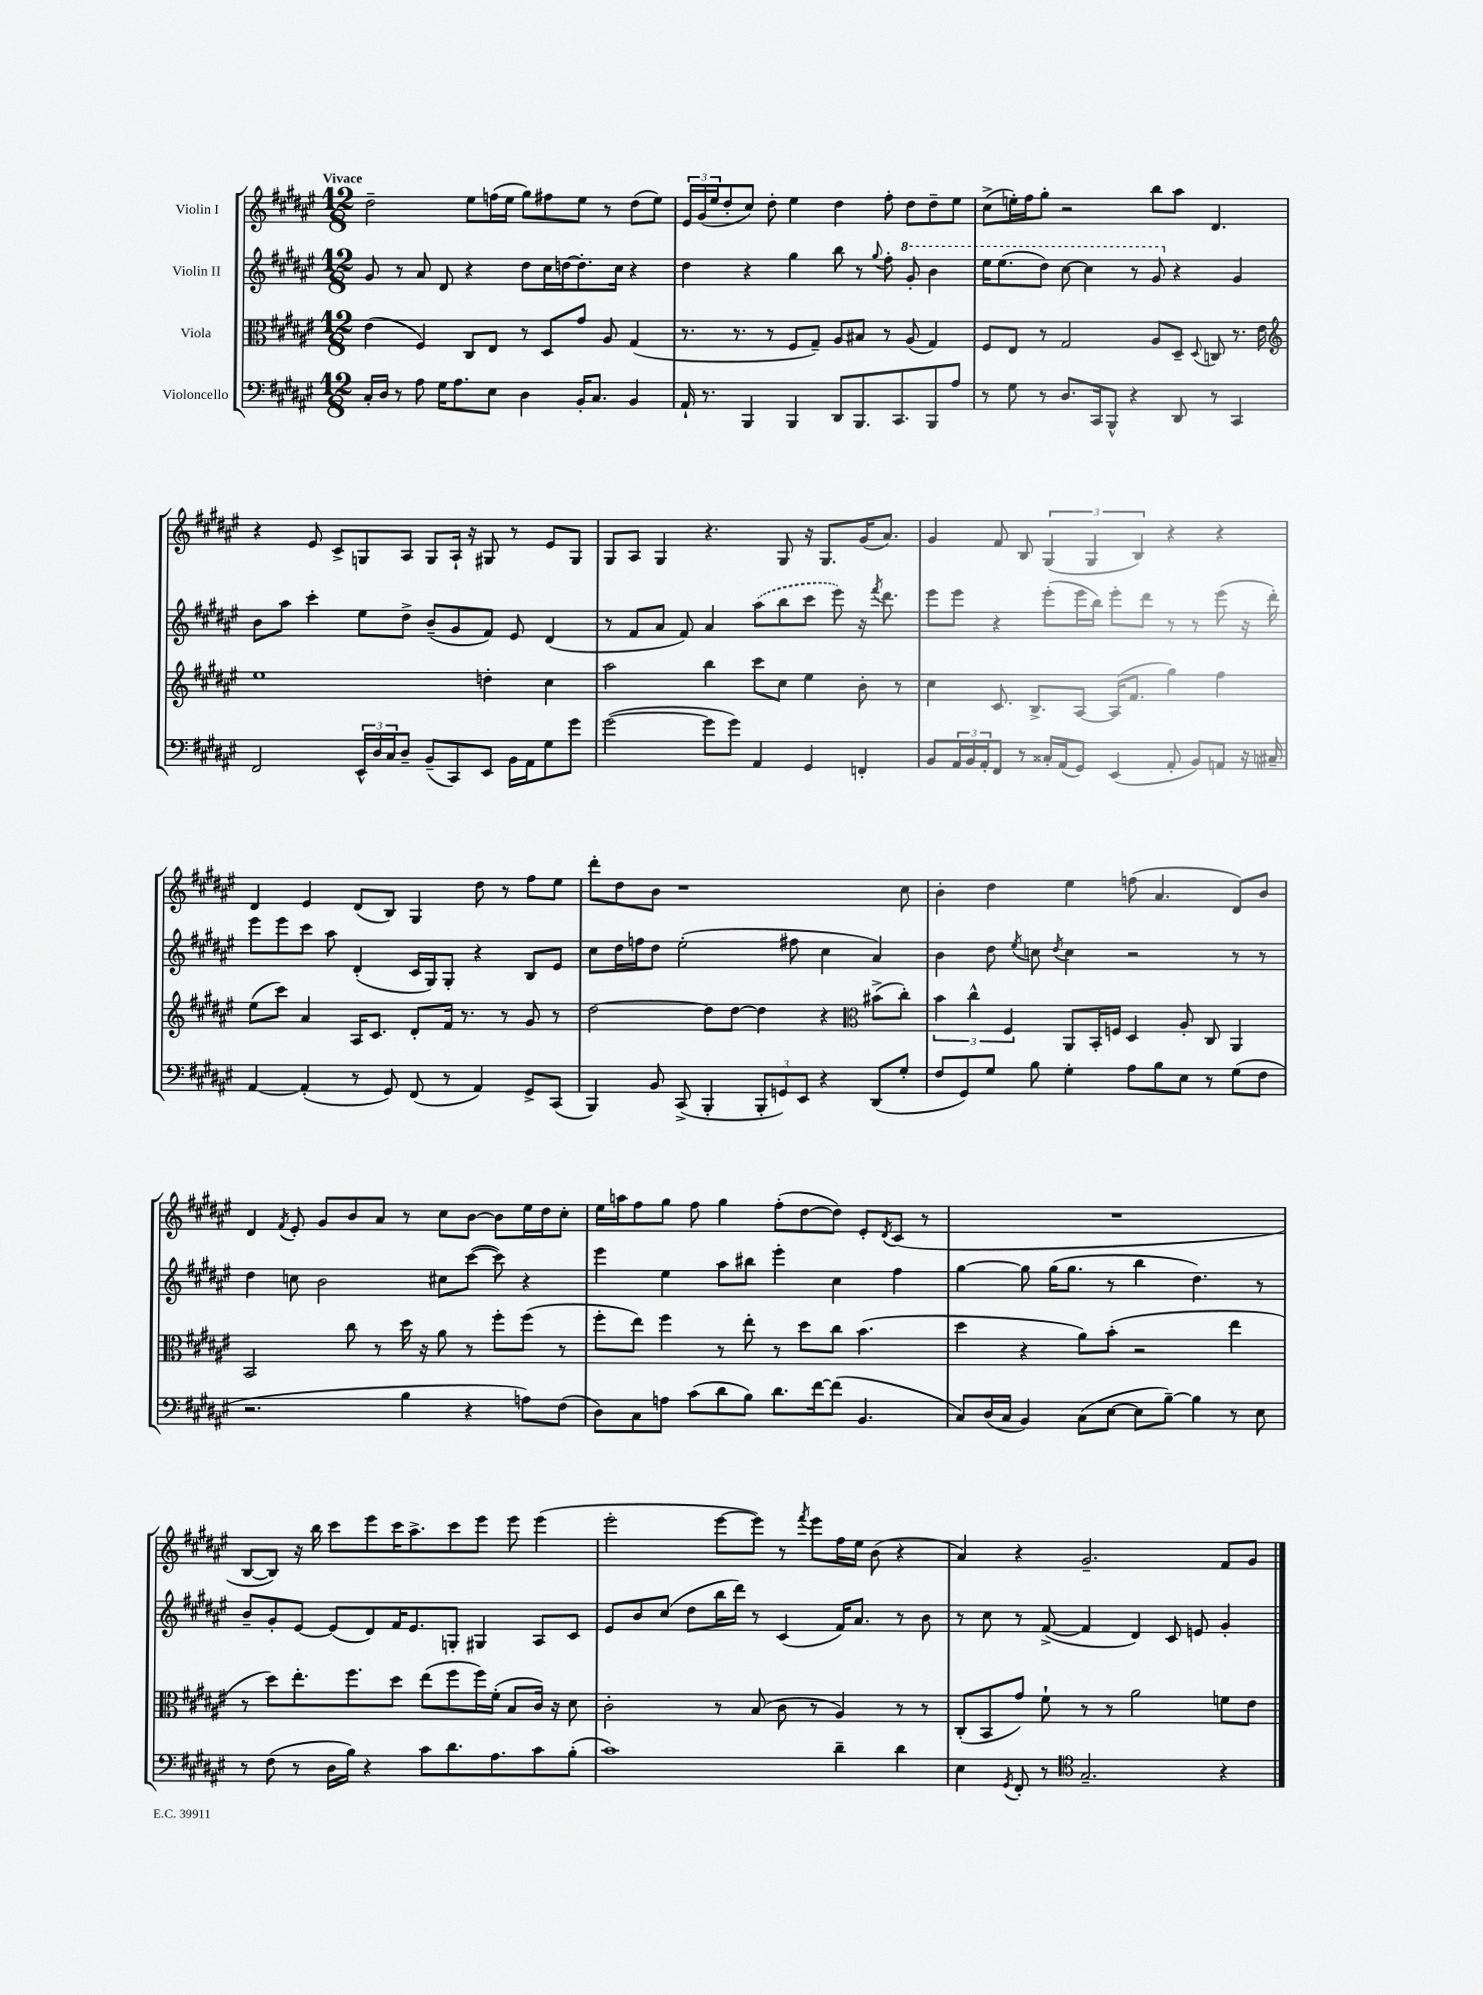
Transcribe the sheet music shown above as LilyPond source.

<<
\new StaffGroup <<
\new Staff = "s0" \with { instrumentName = "Violin I" } {
    \clef treble \key fis \major \numericTimeSignature \time 12/8 \tempo "Vivace"
    dis''2-- eis''8 f''16( eis''16 gis''8) fis''8 eis''8 r8 dis''8( eis''8) |
    \tuplet 3/2 { eis'16 gis'16( eis''16 } dis''8-. cis''8) dis''8-. eis''4 dis''4 fis''8-. dis''8 dis''8-- eis''8 |
    cis''8->( e''16-.) fis''16 gis''8-. r2 b''8 ais''8 dis'4. |
    r4 eis'8 cis'8-> g8 ais8 g8 ais16-! r16 gis8 r8 eis'8 gis8 |
    gis8 ais8 gis4 r4. gis8 r16 gis8. gis'16( ais'8.) |
    gis'4 fis'8 b8 \tuplet 3/2 { gis4( gis4 b4) } r4 r4 |
    dis'4 eis'4 dis'8( b8) gis4 dis''8 r8 fis''8 eis''8 |
    dis'''8-. dis''8 b'8 r1 cis''8 |
    b'4-. dis''4 eis''4 f''8( ais'4. dis'8) b'8 |
    dis'4 \acciaccatura { fis'8 } eis'8-. gis'8 b'8 ais'8 r8 cis''8 b'8~ b'8 eis''16 dis''16 cis''8-. |
    eis''16 a''16 fis''8 gis''8 fis''8 gis''4 fis''8-.( dis''8~ dis''8) eis'8-. \acciaccatura { dis'8 } cis'8( r8 |
    R1. |
    b8~ b8) r16 b''16 cis'''8 eis'''8 cis'''16 ais''8.-> cis'''8 eis'''8 eis'''8 eis'''4( |
    eis'''2-. eis'''8~ eis'''8) r8 \acciaccatura { fis'''8 } eis'''8 fis''16 eis''16 b'8( r4 |
    ais'4) r4 gis'2.-- fis'8 gis'8 \bar "|." |
}
\new Staff = "s1" \with { instrumentName = "Violin II" } {
    \clef treble \key fis \major \numericTimeSignature \time 12/8
    gis'8 r8 ais'8 dis'8 r4 dis''8 cis''16 d''16~ d''8.-. cis''16 r4 |
    dis''4 r4 gis''4 b''8 r8 \appoggiatura { gis''8 } fis''8-. \ottava #1 gis''8-. b''4 |
    eis'''16 eis'''8.( dis'''8) cis'''8~ cis'''4 r8 gis''8 \ottava #0 r4 gis'4 |
    b'8 ais''8 cis'''4-. eis''8 dis''8-> b'8--( gis'8 fis'8) eis'8 dis'4( |
    r8 fis'8 ais'8 fis'8) ais'4 \once \slurDashed ais''8( b''8 cis'''8 eis'''8) r16 \acciaccatura { fis'''8 } dis'''8. |
    eis'''8 eis'''8 r4 eis'''8-.( eis'''16 b''16) eis'''8-. dis'''8 r8 r8 eis'''8( r16 dis'''16-.) |
    eis'''8 eis'''8 cis'''8 ais''8 dis'4-.( cis'16 gis16) gis8-. r4 b8 eis'8 |
    cis''8 dis''16 f''16 dis''8 eis''2-.( fis''8 cis''4 ais'4) |
    b'4 dis''8 \acciaccatura { eis''8 } c''8 \acciaccatura { dis''8 } c''4 r2 r8 r8 |
    dis''4 c''8 b'2 cis''8 cis'''8~( cis'''8) r4 |
    eis'''4 eis''4 ais''8 bis''8 eis'''4-. cis''4 fis''4 |
    gis''4~ gis''8 gis''16( gis''8. r8 b''4 dis''4.) r8 |
    b'8-- gis'8-. eis'8~ eis'8( dis'8) fis'16 eis'8. g8-. gis4 ais8 cis'8 |
    eis'8 b'8 cis''8( dis''8 b''16 dis'''16) r8 cis'4( fis'16) ais'8. r8 b'8 |
    r8 cis''8 r8 fis'8~->( fis'4 dis'4) cis'8 e'8 gis'4-. \bar "|." |
}
\new Staff = "s2" \with { instrumentName = "Viola" } {
    \clef alto \key fis \major \numericTimeSignature \time 12/8
    eis'4( fis4) cis8 eis8 r8 dis8 gis'8 ais8 gis4( |
    r8. r8. r8 fis8 gis8--) ais8 bis8 r8 ais8( gis4) |
    fis8 eis8 r8 gis2 ais8 dis8-- \appoggiatura { dis8 } c8 r8. eis'16 |
    \clef treble eis''1 d''4-. cis''4 |
    ais''2 b''4 cis'''8 cis''8 eis''4 b'8-. r8 |
    cis''4 cis'8. b8.-> ais8~ ais16( fis'8. gis''4) fis''4 |
    eis''8( cis'''8) ais'4 ais16 cis'8. dis'8-. fis'16 r8. r8 gis'8 r8 |
    dis''2~ dis''8 dis''8~ dis''4 r4 \clef alto bis'8->( cis''8-.) |
    \tuplet 3/2 { b'4 cis''4-^ fis4 } ais,8 b,16-. f16 dis4 ais8-. cis8 ais,4 |
    b,2 cis''8 r8 dis''16 r16 ais'8 r8 fis''8-. fis''8( r8 |
    fis''8-. eis''8) fis''4 r8 eis''8-. r8 dis''8 cis''8 b'4.( |
    dis''4 r4 ais'8) b'8-.( r2 eis''4 |
    r8 dis''8) eis''8.-. fis''8. dis''8 eis''8( fis''8 fis''16) fis'16-.( b8 cis'16) r16 dis'8 |
    cis'2-. r8 b8( cis'8 r8 ais4) r8 r8 |
    cis8-.( b,8 gis'8) fis'8-! r8 r8 ais'2 f'8 eis'8 \bar "|." |
}
\new Staff = "s3" \with { instrumentName = "Violoncello" } {
    \clef bass \key fis \major \numericTimeSignature \time 12/8
    cis16-. dis16 r8 ais8 gis16 ais8. eis8 dis4 b,16-. cis8. b,4 |
    ais,16-! r8. b,,4 b,,4 dis,8 b,,8. cis,8. b,,8 ais8 |
    r8 gis8 r8 dis8. cis,16 b,,8-^ r4 dis,8 r8 cis,4 |
    fis,2 \tuplet 3/2 { eis,16-^ dis16 cis16 } dis8-- b,8--( cis,8) eis,8 b,16 ais,16 gis8 gis'8 |
    gis'2~( gis'8 gis'8) ais,4 gis,4 f,4-. |
    b,8 \tuplet 3/2 { ais,16 b,16 ais,16-. } fis,8 r8 cisis16-. ais,16( gis,8) eis,4( ais,8-. b,8) a,8 r16 cis16-- |
    ais,4~ ais,4-.( r8 gis,8) fis,8( r8 ais,4) gis,8-> cis,8( |
    b,,4) b,8 cis,8->( b,,4-. \tuplet 3/2 { b,,8-. g,8) eis,8 } r4 dis,8( gis8-. |
    fis8 gis,8) gis8 b8 gis4-. ais8 b8 eis8 r8 gis8( fis8 |
    r2. b4 r4 a8) fis8( |
    dis8) cis8 a8 cis'8( dis'8 b8) dis'8. fis'16~ fis'8( b,4. |
    cis8) dis16( cis16 b,4) cis8( eis8~ eis8 b8~--) b4 r8 eis8 |
    r8 fis8( r8 dis16 b16) r4 cis'8 dis'8. ais8. cis'8 b8-.( |
    cis'1) dis'4-- dis'4 |
    eis4 \acciaccatura { gis,8 } fis,8-. r8 \clef tenor gis2.-- r4 \bar "|." |
}
>>
>>
\layout { \context { \Score \remove "Bar_number_engraver" } }
